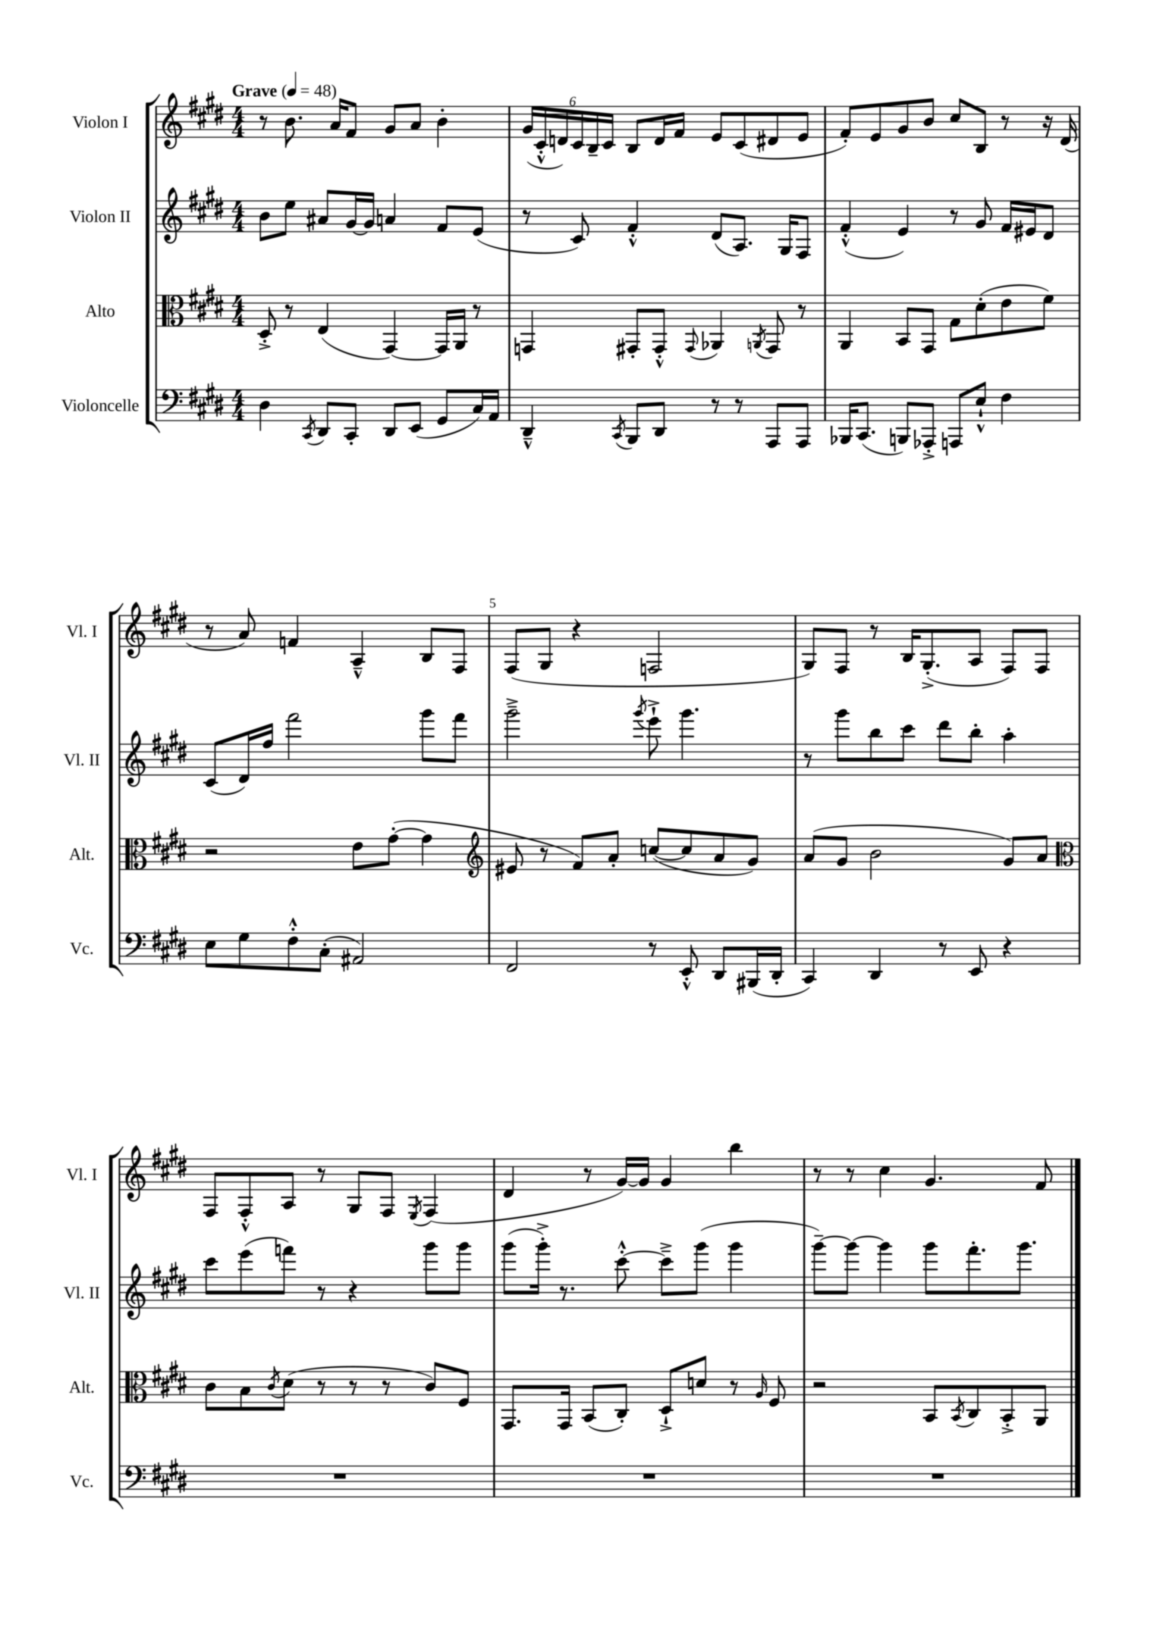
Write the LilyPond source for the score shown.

<<
\new StaffGroup <<
\new Staff = "s0" \with { instrumentName = "Violon I" shortInstrumentName = "Vl. I" } {
    \clef treble \key e \major \numericTimeSignature \time 4/4 \tempo "Grave" 4 = 48
    r8 b'8. a'16 fis'8 gis'8 a'8 b'4-. |
    \tuplet 6/4 { gis'16( cis'16-.-^ d'16) cis'16 b16-- cis'16 } b8 d'16 fis'16 e'8 cis'8( dis'8 e'8 |
    fis'8-.) e'8 gis'8 b'8 cis''8 b8 r8 r16 dis'16( |
    r8 a'8) f'4 a4---^ b8 fis8 |
    fis8( gis8 r4 f2 |
    gis8) fis8 r8 b16 gis8.-.->( a8 fis8) fis8 |
    fis8 fis8-.-^ a8 r8 gis8 fis8 \acciaccatura { e8 } fis4( |
    dis'4 r8 gis'16~) gis'16 gis'4 b''4 |
    r8 r8 cis''4 gis'4. fis'8 \bar "|." |
}
\new Staff = "s1" \with { instrumentName = "Violon II" shortInstrumentName = "Vl. II" } {
    \clef treble \key e \major \numericTimeSignature \time 4/4
    b'8 e''8 ais'8 gis'16~ gis'16 a'4 fis'8 e'8( |
    r8 cis'8) fis'4-.-^ dis'8( a8.) gis16 fis8 |
    fis'4-.-^( e'4) r8 gis'8 fis'16 eis'16 dis'8 |
    cis'8( dis'16) fis''16 fis'''2 gis'''8 fis'''8 |
    gis'''2---> \acciaccatura { gis'''8 } e'''8-!-> gis'''4. |
    r8 gis'''8 b''8 cis'''8 dis'''8 b''8-. a''4-. |
    cis'''8 e'''8( f'''8) r8 r4 gis'''8 gis'''8 |
    gis'''8( gis'''16-.->) r8. cis'''8~-.-^ cis'''8---> gis'''8( gis'''4 |
    gis'''8~--) gis'''8~ gis'''4 gis'''8 fis'''8.-. gis'''8. \bar "|." |
}
\new Staff = "s2" \with { instrumentName = "Alto" shortInstrumentName = "Alt." } {
    \clef alto \key e \major \numericTimeSignature \time 4/4
    dis8-.-> r8 e4( gis,4~) gis,16 a,16 r8 |
    g,4 gis,8-. gis,8-.-^ \appoggiatura { gis,8 } aes,4 \acciaccatura { a,8 } gis,8 r8 |
    a,4 b,8 gis,8 gis8 dis'8-.( e'8 fis'8) |
    r2 e'8 gis'8~-.( gis'4 |
    \clef treble eis'8 r8 fis'8) a'8-. c''8~( c''8 a'8 gis'8) |
    a'8( gis'8 b'2 gis'8) a'8 |
    \clef alto cis'8 b8 \acciaccatura { cis'8 } dis'8( r8 r8 r8 cis'8) fis8 |
    gis,8. gis,16 b,8( cis8-.) dis8-!-> d'8 r8 \grace { a16 } fis8 |
    r2 b,8 \acciaccatura { b,8 } cis8 b,8-.-> a,8 \bar "|." |
}
\new Staff = "s3" \with { instrumentName = "Violoncelle" shortInstrumentName = "Vc." } {
    \clef bass \key e \major \numericTimeSignature \time 4/4
    dis4 \acciaccatura { cis,8 } dis,8 cis,8-. dis,8 e,8( gis,8 cis16) a,16 |
    dis,4---^ \acciaccatura { cis,8 } b,,8 dis,8 r8 r8 a,,8 a,,8 |
    bes,,16 cis,8.( b,,8) aes,,8-.-> a,,8 e8-!-^ fis4 |
    e8 gis8 fis8-.-^ cis8-.( ais,2) |
    fis,2 r8 e,8-.-^ dis,8 bis,,16( dis,16-. |
    cis,4) dis,4 r8 e,8 r4 |
    R1 |
    R1 |
    R1 \bar "|." |
}
>>
>>
\layout { \context { \Score \override BarNumber.break-visibility = ##(#f #t #t) barNumberVisibility = #(every-nth-bar-number-visible 5) } }
